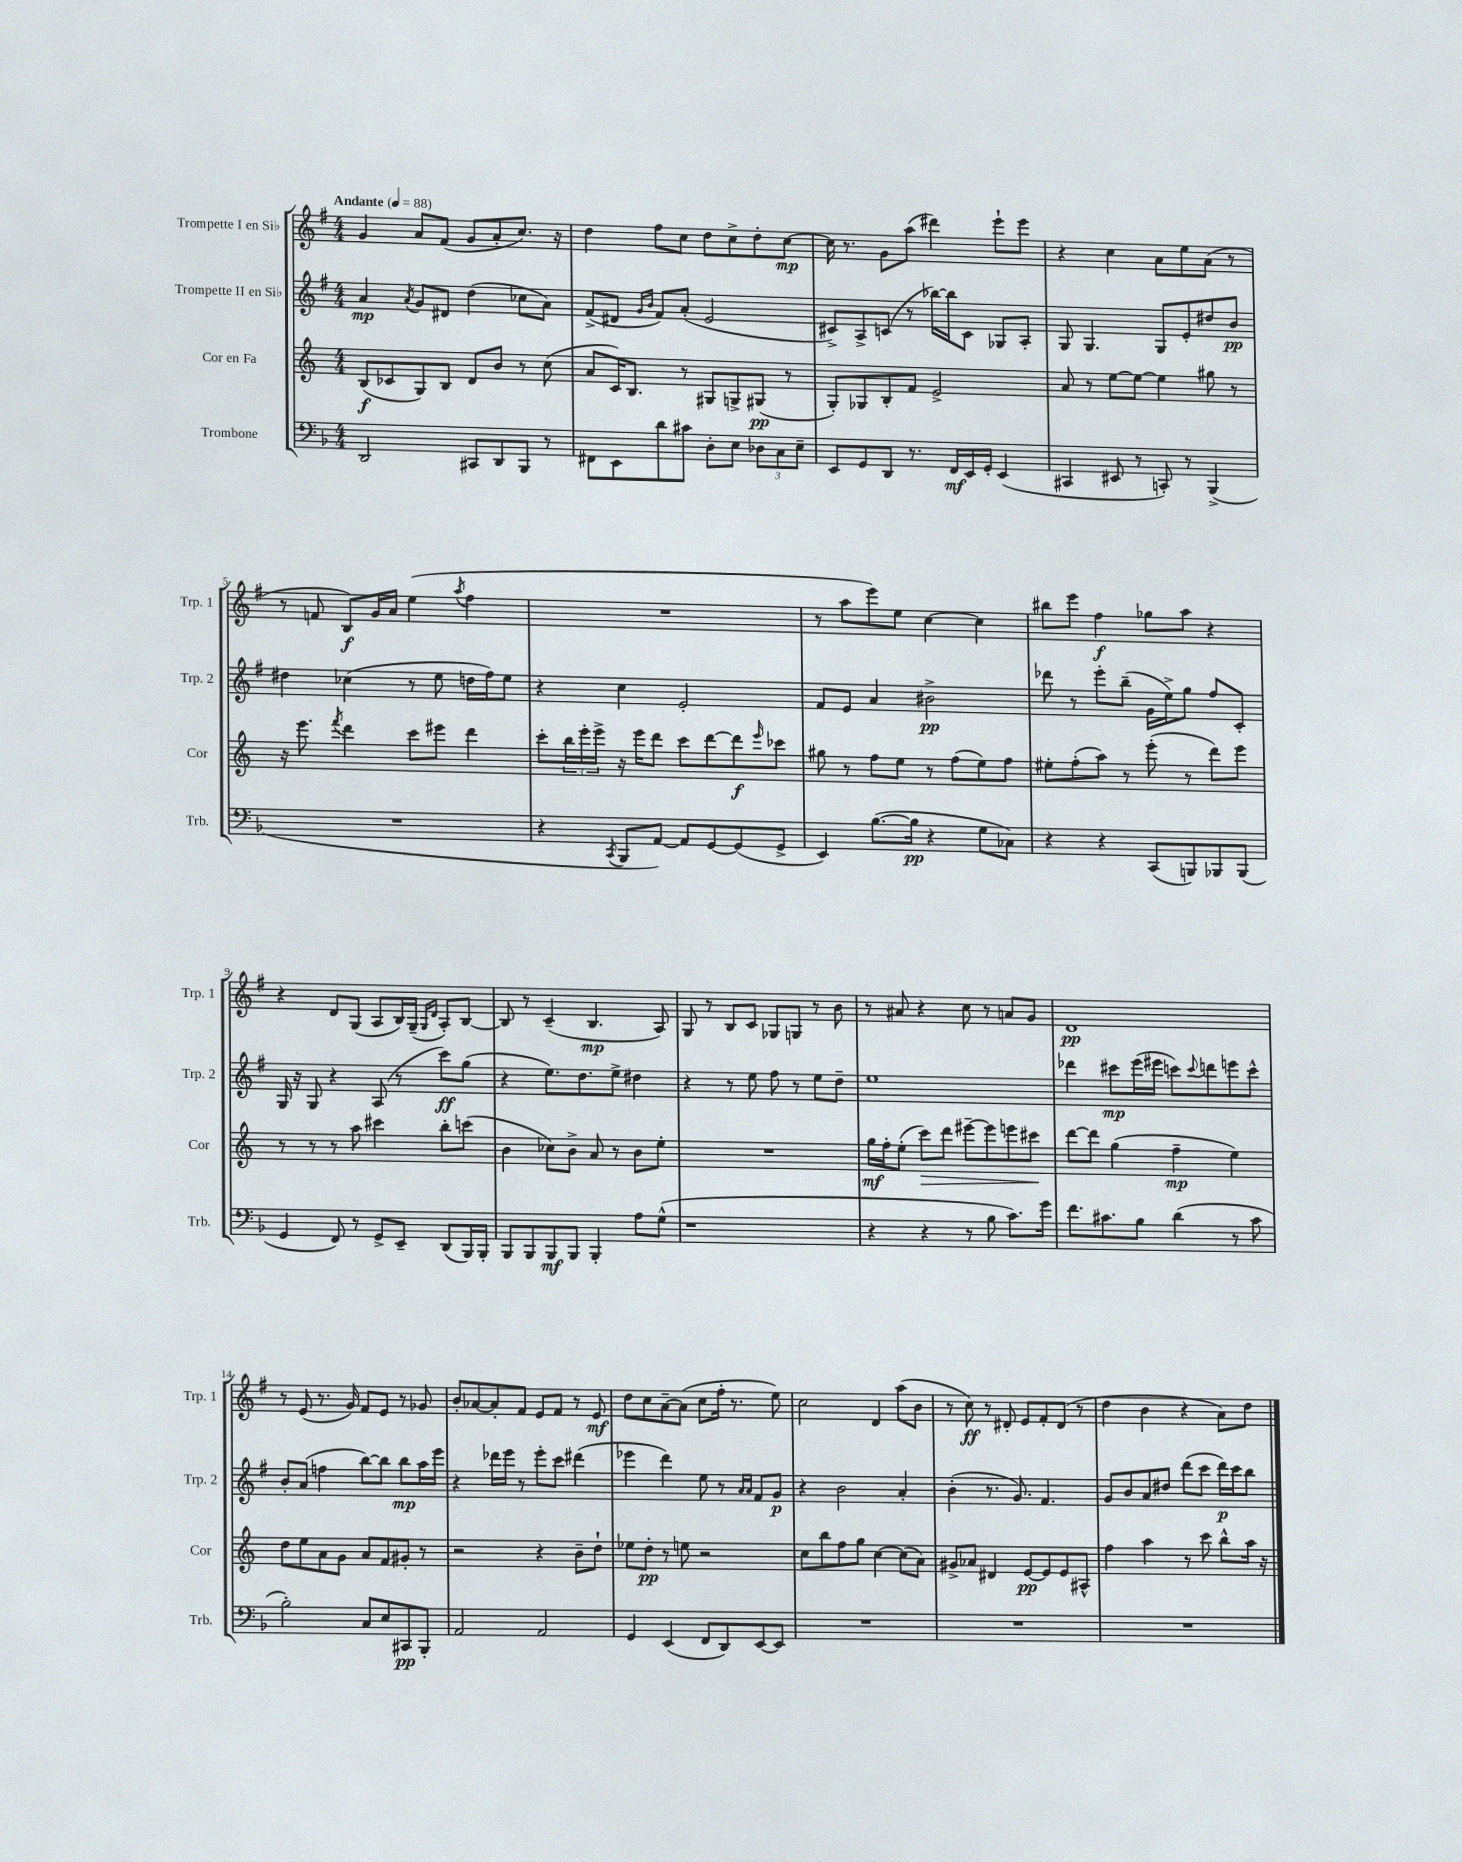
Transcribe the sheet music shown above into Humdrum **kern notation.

**kern	**dynam	**kern	**dynam	**kern	**dynam	**kern	**dynam
*part4	*part4	*part3	*part3	*part2	*part2	*part1	*part1
*staff4	*staff4	*staff3	*staff3	*staff2	*staff2	*staff1	*staff1
*I"Trombone	*	*I"Cor en Fa	*	*I"Trompette II en Si♭	*	*I"Trompette I en Si♭	*
*I'Trb.	*	*I'Cor	*	*I'Trp. 2	*	*I'Trp. 1	*
*clefF4	*	*clefG2	*	*clefG2	*	*clefG2	*
*k[b-]	*	*k[]	*	*k[f#]	*	*k[f#]	*
*M4/4	*	*M4/4	*	*M4/4	*	*M4/4	*
*MM88	*	*MM88	*	*MM88	*	*MM88	*
=1	=1	=1	=1	=1	=1	=1	=1
!	!	!	!	!	!	!LO:TX:a:B:t=Andante	!
2DD/	.	(8B/L	f	4a/	mp	4g/	.
.	.	8c-X/	.	.	.	.	.
.	.	.	.	8qa/	.	.	.
.	.	8G/)	.	8g/L	.	8a/L	.
.	.	8B/J	.	8d#X/J	.	(8f#/J	.
8CC#X/L	.	8d/L	.	(4dd\	.	8g/L	.
8DD/	.	8b/J	.	.	.	8a'/	.
8BBB-/J	.	8r	.	8cc-X\L	.	8.cc/J)	.
8r	.	(8cc\	.	8a\J)	.	.	.
.	.	.	.	.	.	16r	.
=2	=2	=2	=2	=2	=2	=2	=2
8FF#X\L	.	8a/L	.	(8f#^/L	.	4dd\	.
8EE\	.	16c/K)	.	8d#X/J	.	.	.
.	.	8.B/J	.	.	.	.	.
.	.	.	.	16qqg/LL	.	.	.
.	.	.	.	16qqb/JJ	.	.	.
8d\	.	.	.	8f#/L)	.	8ff#\L	.
8c#X\J	.	8r	.	(8a'/J	.	8cc\J	.
8D'\L	.	8G#X/L	.	2e/	.	8dd\L	.
8E\J	.	8Gn^/	.	.	.	8cc^\	.
12D-X\L	.	(8G#X/J	pp	.	.	8dd'\	.
12C\	.	.	.	.	.	.	.
.	.	8r	.	.	.	[8cc\J	mp
12E~\J	.	.	.	.	.	.	.
=3	=3	=3	=3	=3	=3	=3	=3
8EE/L	.	8G'/L)	.	8c#X^/L)	.	16cc\]	.
.	.	.	.	.	.	8.r	.
8GG/	.	8G-X/	.	8A^/	.	.	.
8DD/J	.	8B'/	.	(8cn/J	.	8g\L	.
8.r	.	8f/J	.	8r	.	(8aa\J	.
.	.	2e^/	.	[16bb-X\LL)	.	4ddd#X\)	.
16FF/LL	mf	.	.	16bb-\J]	.	.	.
16EE/	.	.	.	8c\J	.	.	.
16GG'/JJ	.	.	.	.	.	.	.
(4EE/	.	.	.	8G-X/L	.	8eee`\L	.
.	.	.	.	8A'/J	.	8eee\J	.
=4	=4	=4	=4	=4	=4	=4	=4
4CC#X/	.	8a/	.	8G/	.	4r	.
.	.	8r	.	4.G/	.	.	.
8EE#X/	.	[8ee\L	.	.	.	4cc\	.
8r	.	8ee\J_	.	.	.	.	.
8CCn'/)	.	4ee\]	.	8G/L	.	8a\L	.
8r	.	.	.	8e'/	.	8ee\	.
(4BBB-^/	.	8gg#X\	.	8dd#X/	.	(8a\J	.
.	.	8r	.	8b/J	pp	8r	.
!!LO:LB:g=z
=5	=5	=5	=5	=5	=5	=5	=5
1r	.	16r	.	4dd#X\	.	8r	.
.	.	8.eee\	.	.	.	.	.
.	.	.	.	.	.	8fn/	.
.	.	8qfff/	.	.	.	.	.
.	.	4ddd\	.	(4cc-X\	.	8B/L)	f
.	.	.	.	.	.	16g/L	.
.	.	.	.	.	.	16a/JJ	.
.	.	8ccc\L	.	8r	.	(4ee\	.
.	.	8eee#X\J	.	8ee\	.	.	.
.	.	.	.	.	.	8qaa/	.
.	.	4ddd\	.	16ddn\LL	.	4ff#\	.
.	.	.	.	16ff#\J)	.	.	.
.	.	.	.	8ee\J	.	.	.
=6	=6	=6	=6	=6	=6	=6	=6
4r	.	8ccc'\L	.	4r	.	1r	.
.	.	24bb\L	.	.	.	.	.
.	.	24eee'\	.	.	.	.	.
.	.	24eee^\JJ	.	.	.	.	.
8qCC/	.	.	.	.	.	.	.
8BBB-/L	.	16r	.	4cc\	.	.	.
.	.	16eee\KL	.	.	.	.	.
[8AA/J)	.	8ddd\J	.	.	.	.	.
8AA/L]	.	8ccc\L	.	2e'/	.	.	.
[8GG/	.	[8ddd\	.	.	.	.	.
(8GG/]	.	8ddd\]	f	.	.	.	.
.	.	16qqeee/	.	.	.	.	.
8GG^/J	.	8ccc-X\J	.	.	.	.	.
=7	=7	=7	=7	=7	=7	=7	=7
4EE/)	.	8gg#X\	.	8f#/L	.	8r	.
.	.	8r	.	8e/J	.	8aa\L	.
([8.B-\L	.	8ff\L	.	4a/	.	8eee\)	.
.	.	8ee\J	.	.	.	8ee\J	.
16B-\Jk]	pp	.	.	.	.	.	.
4r	.	8r	.	2b#X^\	pp	[4cc\	.
.	.	(8ff\L	.	.	.	.	.
8G\L	.	8ee\)	.	.	.	4cc\]	.
8C-X\J)	.	8ff\J	.	.	.	.	.
=8	=8	=8	=8	=8	=8	=8	=8
4r	.	8ee#X'\L	.	8ddd-X\	.	8bb#X\L	.
.	.	(8ff'\	.	8r	.	8eee\J	.
4r	.	8aa\J)	.	8eee'\L	.	4ff#\	f
.	.	8r	.	(8bb~\J	.	.	.
(8CC/L	.	(8eee'\	.	16g\LL	.	8gg-X\L	.
.	.	.	.	16ee^\J)	.	.	.
8BBBn/)	.	8r	.	8gg\J	.	8aa\J	.
8BBB-X/	.	8ddd\L)	.	8ff#/L	.	4r	.
(8BBB-/J	.	8eee\J	.	8c'/J	.	.	.
!!LO:LB:g=z
=9	=9	=9	=9	=9	=9	=9	=9
4GG/	.	8r	.	16G/	.	4r	.
.	.	.	.	16r	.	.	.
.	.	8r	.	8G/	.	.	.
8FF/)	.	8r	.	4r	.	8d/L	.
8r	.	8aa\	.	.	.	(8G/J	.
8GG^/L	.	4ccc#X\	.	(8A/	.	8A/L	.
8EE~/J	.	.	.	8r	.	16B/L)	.
.	.	.	.	.	.	(16G~/JJ	.
.	.	.	.	.	.	16qqG/LL	.
.	.	.	.	.	.	16qqd/JJ	.
(8DD/L	.	8bb'\L	.	8ccc\L)	ff	8A'/L)	.
16BBB-/L)	.	(8cccn\J	.	(8gg\J	.	[8B/J	.
16BBB-'/JJ	.	.	.	.	.	.	.
=10	=10	=10	=10	=10	=10	=10	=10
8BBB-/L	.	4b\	.	4r	.	8B/]	.
8BBB-/	.	.	.	.	.	8r	.
8BBB-/	mf	8cc-X\L)	.	8.ee\L)	.	(4c~/	.
8BBB-/J	.	8b^\J	.	.	.	.	.
.	.	.	.	8.dd\	.	.	.
4BBB-'/	.	8a/	.	.	.	4.B/	mp
.	.	8r	.	8ee^\J	.	.	.
8A\L	.	8b\L	.	4dd#X\	.	.	.
(8G^^\J	.	8ee'\J	.	.	.	8A/)	.
=11	=11	=11	=11	=11	=11	=11	=11
1r	.	1r	.	4r	.	8G/	.
.	.	.	.	.	.	8r	.
.	.	.	.	8r	.	8B/L	.
.	.	.	.	8ee\	.	8c/J	.
.	.	.	.	8ff#\	.	8G-X/L	.
.	.	.	.	8r	.	8Gn/J	.
.	.	.	.	8ee\L	.	8r	.
.	.	.	.	8dd~\J	.	8b\	.
=12	=12	=12	=12	=12	=12	=12	=12
4r	.	16gg\LL	mf	1ee	.	8r	.
.	.	16ff'\J	.	.	.	.	.
.	.	(8ee'\J	.	.	.	8a#X/	.
!	!	!	!LO:HP:b	!	!	!	!
4r	.	8ccc\L)	>	.	.	4r	.
.	.	8ddd\J	.	.	.	.	.
8r	.	[8eee#X~\L	.	.	.	8cc\	.
8B-\	.	8eee#\]	.	.	.	8r	.
8.c\L)	.	8eeen\	.	.	.	8an/L	.
.	.	8ccc#X\J	.	.	.	8g/J	.
16g\Jk	.	.	.	.	.	.	.
.	.	.	]	.	.	.	.
=13	=13	=13	=13	=13	=13	=13	=13
8.f\L	.	[8ddd\L	.	4ddd-X\	.	1d	pp
.	.	8ddd\J]	.	.	.	.	.
8.c#X\	.	.	.	.	.	.	.
.	.	(4gg\	.	8ccc#X\L	mp	.	.
8B-\J	.	.	.	(16eee\L	.	.	.
.	.	.	.	16eee#X\JJ	.	.	.
(4d\	.	4ff~\	mp	8cccn\L)	.	.	.
.	.	.	.	8qqccc/	.	.	.
.	.	.	.	8dddn\	.	.	.
8r	.	4ee\)	.	8eeen\	.	.	.
8c#\	.	.	.	8ccc^^\J	.	.	.
!!LO:LB:g=z
=14	=14	=14	=14	=14	=14	=14	=14
2B-'\)	.	8dd\L	.	8b'/L	.	8r	.
.	.	8ee\	.	(8a/J	.	(8e/	.
.	.	8a\	.	4ffn\	.	8.r	.
.	.	8g\J	.	.	.	.	.
.	.	.	.	.	.	16g/)	.
8C/L	.	8a/L	.	[8bb\L)	.	8f#/L	.
8E/	.	8f/	.	8bb\J]	.	8e/J	.
8CC#X/	pp	8g#X'/J	.	8bb\L	mp	8r	.
8BBB-'/J	.	8r	.	16aa\L	.	8g-X/	.
.	.	.	.	16eee\JJ	.	.	.
=15	=15	=15	=15	=15	=15	=15	=15
2AA/	.	2r	.	4r	.	8b'/L	.
.	.	.	.	.	.	[8a-X/	.
.	.	.	.	16ddd-X\LL	.	8a-'/]	.
.	.	.	.	16eee\JJ	.	.	.
.	.	.	.	8r	.	8f#/J	.
2AA/	.	4r	.	8eee'\L	.	8e/L	.
.	.	.	.	8ccc\J	.	8f#/J	.
.	.	8b~\L	.	(4ddd#X\	.	8r	.
.	.	8dd`\J	.	.	.	8e/	mf
=16	=16	=16	=16	=16	=16	=16	=16
4GG/	.	8ee-X\L	.	4eee-X\	.	8dd\L	.
.	.	8dd'\J	pp	.	.	8cc\	.
(4EE/	.	8r	.	4ddd\)	.	[8a~\	.
.	.	8een\	.	.	.	(8a\J]	.
8FF/L	.	2r	.	8ee\	.	8cc\L	.
8DD/)	.	.	.	8r	.	16ff#'\Jk	.
.	.	.	.	.	.	8.r	.
.	.	.	.	16qqa/LL	.	.	.
.	.	.	.	16qqa/JJ	.	.	.
[8EE/	.	.	.	8f#/L	.	.	.
8EE/J]	.	.	.	8g/J	p	8ee\)	.
=17	=17	=17	=17	=17	=17	=17	=17
1r	.	8cc\L	.	4r	.	2cc\	.
.	.	8bb\	.	.	.	.	.
.	.	8ff\	.	2b\	.	.	.
.	.	8gg\J	.	.	.	.	.
.	.	[4cc\	.	.	.	4d/	.
.	.	(8cc\L]	.	4a'/	.	(8aa\L	.
.	.	8a\J)	.	.	.	8b\J	.
=18	=18	=18	=18	=18	=18	=18	=18
1r	.	8g#X^/L	.	(4b'\	.	8r	.
.	.	8a-X/J	.	.	.	8cc\)	ff
.	.	4d#X/	.	8.r	.	8r	.
.	.	.	.	.	.	8d#X'/	.
.	.	.	.	8.g/)	.	.	.
.	.	[8e/L	pp	.	.	8e/L	.
.	.	8e/]	.	4.f#/	.	8f#'/	.
.	.	8e/	.	.	.	(8d#/J	.
.	.	8A#X^^/J	.	.	.	8r	.
=19	=19	=19	=19	=19	=19	=19	=19
1r	.	4ff\	.	8g/L	.	4dd\	.
.	.	.	.	8b/	.	.	.
.	.	4aa\	.	8a/	.	4b\	.
.	.	.	.	8dd#X/J	.	.	.
.	.	8r	.	(8ddd\L	.	4r	.
.	.	8ccc\	.	8ccc\J	.	.	.
.	.	8bb^^\L	.	16ddd\LL)	p	8a\L)	.
.	.	.	.	16ccc\J	.	.	.
.	.	16aa\Jk	.	8bb\J	.	8dd\J	.
.	.	16r	.	.	.	.	.
==	==	==	==	==	==	==	==
*-	*-	*-	*-	*-	*-	*-	*-
